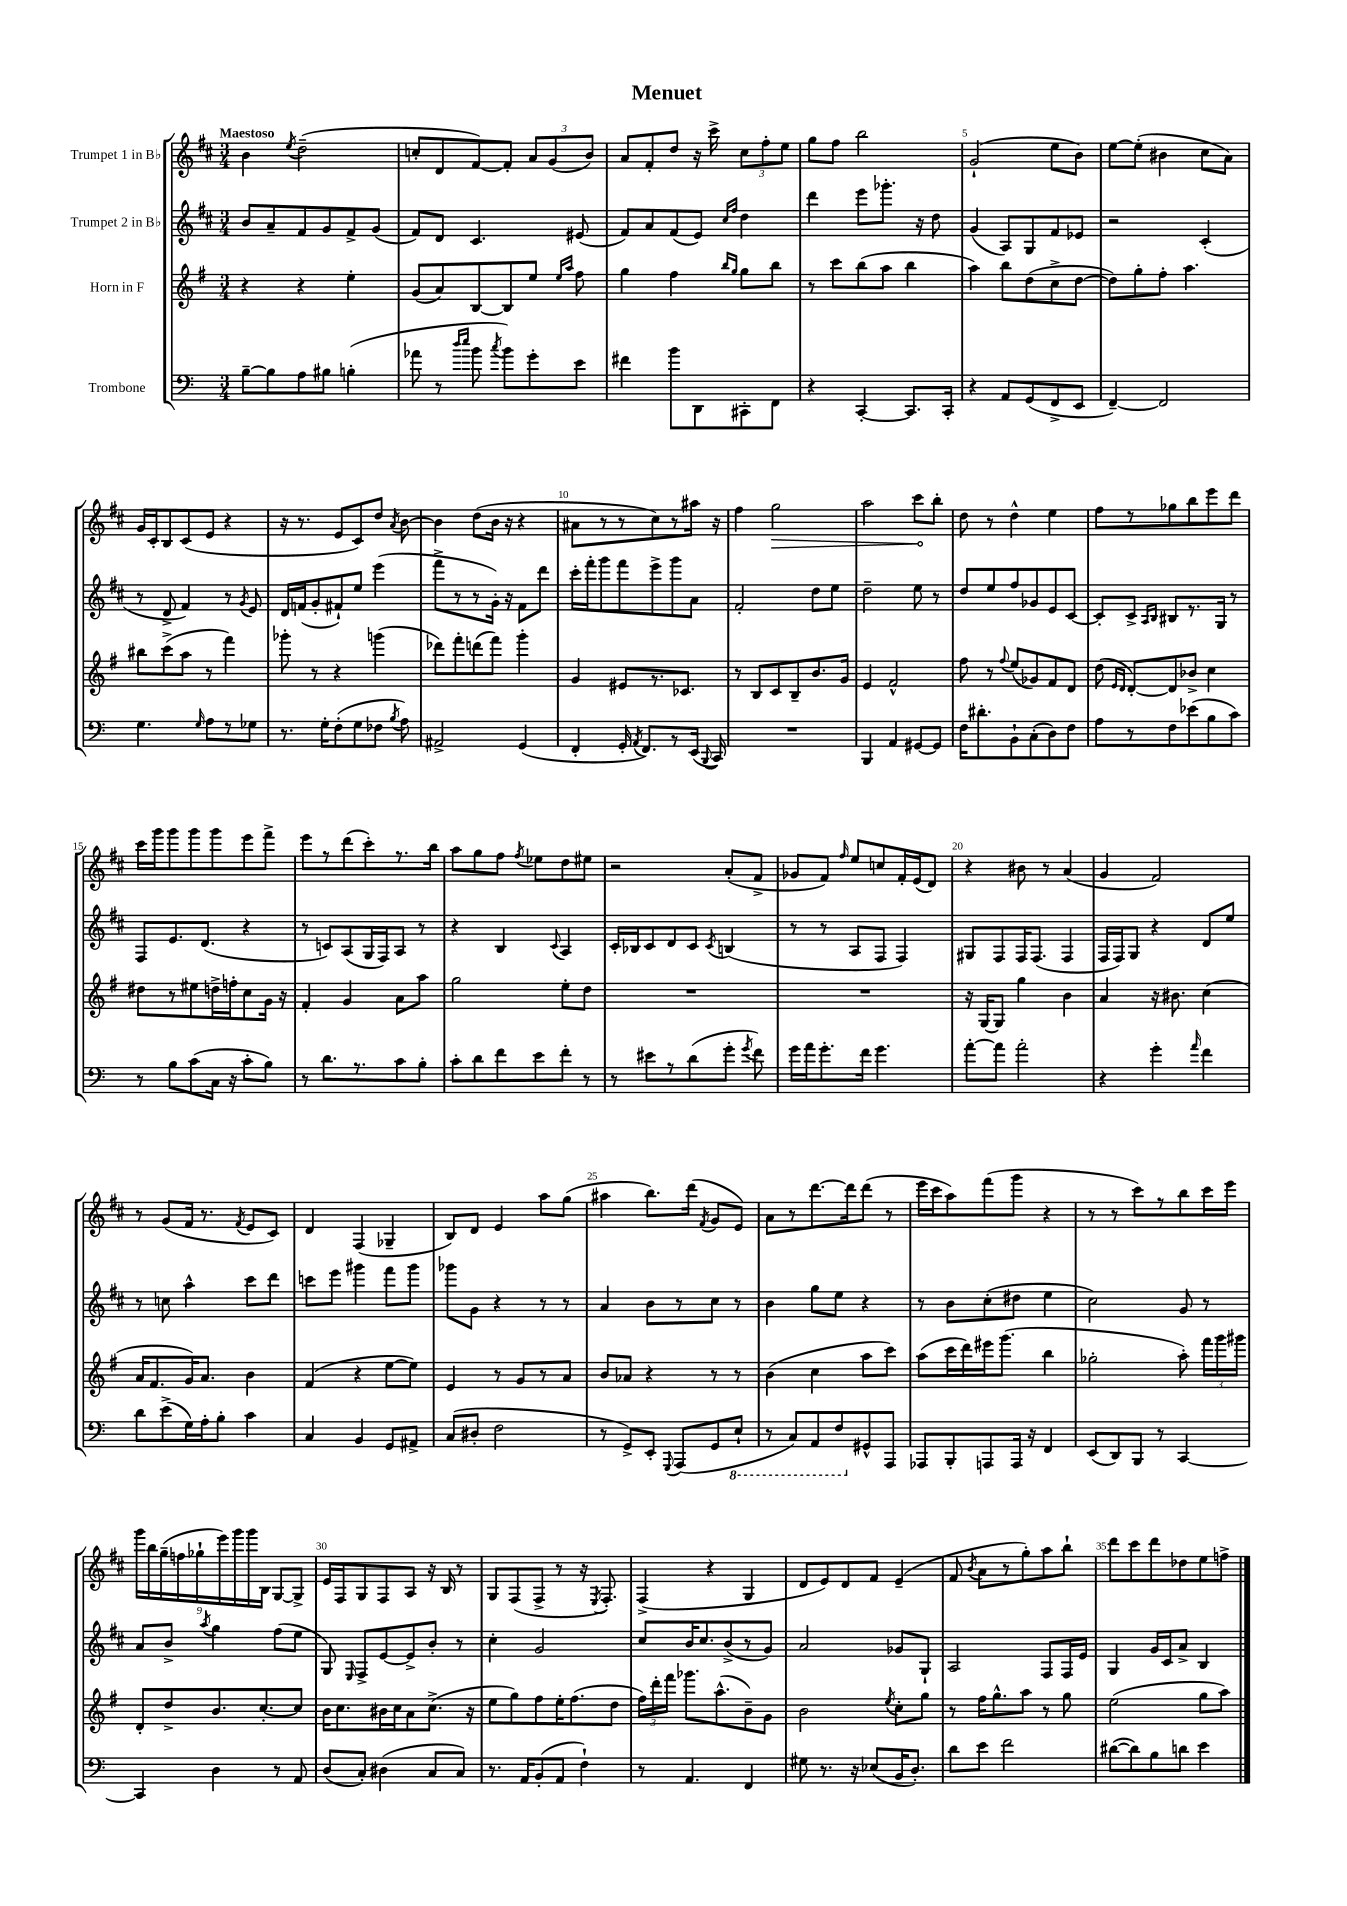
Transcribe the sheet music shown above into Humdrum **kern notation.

**kern	**kern	**kern	**kern	**dynam
*part4	*part3	*part2	*part1	*part1
*staff4	*staff3	*staff2	*staff1	*staff1
*I"Trombone	*I"Horn in F	*I"Trumpet 2 in B♭	*I"Trumpet 1 in B♭	*
*clefF4	*clefG2	*clefG2	*clefG2	*
*k[]	*k[f#]	*k[f#c#]	*k[f#c#]	*
*M3/4	*M3/4	*M3/4	*M3/4	*
=1	=1	=1	=1	=1
!	!	!	!LO:TX:a:B:t=Maestoso	!
[8B~\L	4r	8b/L	4b\	.
8B\]	.	8a~/	.	.
.	.	.	8qee/	.
8A\	4r	8f#/	(2dd~\	.
8B#X\J	.	8g/	.	.
(4Bn'\	4ee'\	8f#^/	.	.
.	.	(8g/J	.	.
=2	=2	=2	=2	=2
8a-X\	(8g/L	8f#/L)	8ccn'/L	.
8r	8a/)	8d/J	8d/	.
16qqdd/LL	.	.	.	.
16qqee/JJ	.	.	.	.
8b\	[8B/	4.c#/	[8f#/)	.
8qcc/	.	.	.	.
8b\L)	8B/]	.	8f#'/J]	.
8g'\	8ee/J	.	12a/L	.
.	.	.	(12g/	.
.	16qqee/LL	.	.	.
.	16qqaa/JJ	.	.	.
8e\J	8ff#\	(8e#X/	.	.
.	.	.	12b/J)	.
=3	=3	=3	=3	=3
4f#X\	4gg\	8f#/L)	8a/L	.
.	.	8a/	8f#'/	.
8b\L	4ff#\	(8f#/	8dd/J	.
8DD\	.	8e/J)	16r	.
.	.	.	16ccc#^\	.
.	16qqbb/LL	16qqcc#/LL	.	.
.	16qqgg/JJ	16qqff#/JJ	.	.
8CC#X'\	8gg\L	4dd\	12cc#\L	.
.	.	.	12ff#'\	.
8FF\J	8bb\J	.	.	.
.	.	.	12ee\J	.
=4	=4	=4	=4	=4
4r	8r	4ddd\	8gg\L	.
.	8ccc\L	.	8ff#\J	.
[4CC'/	(8bb\	8eee\L	2bb\	.
.	8aa\J	8.ggg-X'\J	.	.
8.CC/L]	4bb\	.	.	.
.	.	16r	.	.
.	.	8dd\	.	.
16CC'/Jk	.	.	.	.
=5	=5	=5	=5	=5
4r	4aa\)	(4g/	(2g`/	.
8AA/L	8bb\L	8A/L)	.	.
(8GG/	(8dd\	8G/	.	.
8FF^/	8cc^\	8f#/	8ee\L	.
8EE/J	[8dd\J	8e-X/J	8b\J)	.
=6	=6	=6	=6	=6
[4FF~/)	8dd\L])	2r	[8ee\L	.
.	8gg'\	.	(8ee'\J]	.
2FF/]	8ff#'\J	.	4b#X\	.
.	4.aa\	.	.	.
.	.	(4c#'/	8cc#\L	.
.	.	.	8a\J)	.
!!LO:LB:g=z
=7	=7	=7	=7	=7
4.G\	8bb#X\L	8r	16g/LL	.
.	.	.	16c#'/J	.
.	(8ccc^\	8d^/	8B/	.
.	8aa\J	4f#/)	(8c#/	.
16qqG/	.	.	.	.
8A\L	8r	.	8e/J	.
8r	4fff#\)	8r	4r	.
.	.	8qg/	.	.
8G-X\J	.	8e/	.	.
=8	=8	=8	=8	=8
8.r	8ggg-X'\	16d/LL	16r	.
.	.	(16fn/J	8.r	.
.	8r	8g'/	.	.
16G'\KL	.	.	.	.
(8F'\	4r	8f#X`/)	8e/L	.
8G\	.	8ee/J	8c#/)	.
8F-X\J	(4gggn\	(4eee\	8dd/J	.
8qB/	.	.	8qa/	.
8A\)	.	.	[8b\	.
=9	=9	=9	=9	=9
2AA#X^/	8ddd-X\L)	8fff#^\L	4b\]	.
.	8fff#'\	8r	.	.
.	(8dddn\	8r	(8dd\L	.
.	8fff#\J)	16g'\Jk)	16b\Jk	.
.	.	16r	16r	.
(4GG/	4ggg'\	8f#\L	4r	.
.	.	8ddd\J	.	.
=10	=10	=10	=10	=10
4FF'/	4g/	16ccc#'\LL	8a#X\L	.
.	.	16fff#'\J	.	.
.	.	8ggg\	8r	.
16GG'/	8e#X/L	8fff#\	8r	.
8qAA/	.	.	.	.
8.FF/L)	.	.	.	.
.	8.r	8eee^\	8cc#\)	.
8r	.	8ggg\	8r	.
.	8.c-X/J	.	.	.
(16EE/Jk	.	8a\J	16aa#X\Jk	.
8qqBBB/	.	.	.	.
16CC/)	.	.	16r	.
=11	=11	=11	=11	=11
2.r	8r	2f#'/	4ff#\	.
.	8B/L	.	.	.
!	!	!	!	!LO:HP:b
.	8c/	.	2gg\	>
.	8B~/	.	.	.
.	8.b/	8dd\L	.	.
.	.	8ee\J	.	.
.	16g/Jk	.	.	.
=12	=12	=12	=12	=12
4BBB/	4e/	2dd~\	2aa\	.
4AA/	2f#^^/	.	.	.
[8GG#X/L	.	8ee\	8ccc#\L	.
8GG#/J]	.	8r	8bb'\J	]
=13	=13	=13	=13	=13
16F\KL	8ff#\	8dd/L	8dd\	.
8.d#X'\	.	.	.	.
.	8r	8ee/	8r	.
.	8qqff#/	.	.	.
8BB`\	(8ee/L	8ff#/	4dd^^\	.
(8C'\	8g-X/)	8g-X/	.	.
8D\)	8f#/	8e/	4ee\	.
8F\J	8d/J	[8c#/J	.	.
=14	=14	=14	=14	=14
8A\L	(8dd\	8c#'/L]	8ff#\L	.
.	16qqe/LL	.	.	.
.	16qqd/JJ	.	.	.
8r	[8d'/L)	8c#^/J	8r	.
.	.	16qqA/LL	.	.
.	.	16qqB/JJ	.	.
8F\	8d/]	8B#X/L	8gg-X\	.
(8e-X\	8b-X^/J	8.r	8bb\	.
8B\	4cc\	.	8eee\	.
.	.	16G/Jk	.	.
8c\J)	.	8r	8ddd\J	.
!!LO:LB:g=z
=15	=15	=15	=15	=15
8r	8dd#X\L	8F#/L	16ccc#\LL	.
.	.	.	16ggg\J	.
8B\L	8r	8.e/	8ggg\	.
(8c\	8ee#X\	.	8ggg\	.
.	.	(8.d/J	.	.
16C\Jk	16ddn^\L	.	8ggg\	.
16r	16ffn'\J	.	.	.
8c'\L	8cc\	4r	8eee\	.
8B\J)	16g\Jk	.	8fff#^\J	.
.	16r	.	.	.
=16	=16	=16	=16	=16
8r	4f#'/	8r	8eee\L	.
8.d\L	.	8cn/L)	8r	.
.	4g/	(8A/	(8ddd\	.
8.r	.	.	.	.
.	.	16G/L	8ccc#'\)	.
.	.	16F#/J)	.	.
8c\	8a\L	8A/J	8.r	.
8B'\J	8aa\J	8r	.	.
.	.	.	16bb\Jk	.
=17	=17	=17	=17	=17
8c'\L	2gg\	4r	8aa\L	.
8d\	.	.	8gg\	.
8f\	.	4B/	8ff#\J	.
.	.	.	8qff#/	.
8e\	.	.	8ee-X\L	.
.	.	8qqc#/	.	.
8f'\J	8ee'\L	4A/	8dd\	.
8r	8dd\J	.	8ee#X\J	.
=18	=18	=18	=18	=18
8r	2.r	16c#'/LL	2r	.
.	.	16B-X/J	.	.
8e#X\L	.	8c#/	.	.
8r	.	8d/	.	.
(8d\	.	8c#/J	.	.
.	.	8qc#/	.	.
8g'\J	.	(4Bn/	(8a'/L	.
8qg/	.	.	.	.
8f\)	.	.	8f#^/J	.
=19	=19	=19	=19	=19
16g\LL	2.r	8r	8g-X/L	.
16a\J	.	.	.	.
8.g'\	.	8r	8f#/J)	.
.	.	.	16qqff#/	.
.	.	8A/L	8ee/L	.
16f\Jk	.	.	.	.
4.g\	.	8F#/J	8ccn/	.
.	.	4F#/)	16f#'/L	.
.	.	.	(16e/J	.
.	.	.	8d/J)	.
=20	=20	=20	=20	=20
[8a'\L	16r	8G#X/L	4r	.
.	[16G/KL	.	.	.
8a\J]	8G/J]	8F#/	.	.
2a'\	4gg\	16F#/K	8b#X\	.
.	.	(8.F#/J	.	.
.	.	.	8r	.
.	4b\	4F#/	(4a/	.
=21	=21	=21	=21	=21
4r	4a/	16F#/LL	4g/	.
.	.	16F#/J)	.	.
.	.	8G/J	.	.
4g'\	16r	4r	2f#/)	.
.	8.b#X\	.	.	.
16qqa/	.	.	.	.
4f\	(4cc\	8d/L	.	.
.	.	8ee/J	.	.
!!LO:LB:g=z
=22	=22	=22	=22	=22
8d\L	16a/KL	8r	8r	.
.	8.f#/	.	.	.
(8e^\	.	8ccn\	(8g/L	.
16G\L)	16g/K)	4aa^^\	16f#/Jk	.
16A'\J	8.a/J	.	8.r	.
8B'\J	.	.	.	.
.	.	.	8qf#/	.
4c\	4b\	8ccc#\L	8e/L	.
.	.	8ddd\J	8c#/J)	.
=23	=23	=23	=23	=23
4C/	(4f#/	8cccn\L	4d/	.
.	.	8eee\J	.	.
4BB/	4r	4ggg#X\	(4F#/	.
8GG/L	[8ee\L	8fff#\L	4G-X~/	.
8AA#X^/J	8ee\J])	8ggg#\J	.	.
=24	=24	=24	=24	=24
(8C/L	4e/	8ggg-X\L	8B/L)	.
8D#X'/J	.	8g\J	8d/J	.
2F\	8r	4r	4e/	.
.	8g/L	.	.	.
.	8r	8r	8aa\L	.
.	8a/J	8r	(8gg\J	.
=25	=25	=25	=25	=25
8r	8b/L	4a/	4aa#X\	.
8GG^/L)	8a-X/J	.	.	.
8EE'/J	4r	8b\L	8.bb\L)	.
8qqGGG/	.	.	.	.
(8AAA/L	.	8r	.	.
.	.	.	(16ddd\Jk	.
.	.	.	8qf#/	.
8GG/	8r	8cc#\J	8g/L	.
*8ba	*	*	*	*
8EE`/J	8r	8r	8e/J)	.
=26	=26	=26	=26	=26
8r	(4b\	4b\	8a\L	.
8CC/L)	.	.	8r	.
8AAA/	4cc\	8gg\L	[8.ddd\	.
8FF/	.	8ee\J	.	.
.	.	.	16ddd\k]	.
*X8ba	*	*	*	*
8GG#X^^/	8aa\L	4r	(8ddd\J	.
8AAA/J	8ccc\J)	.	8r	.
=27	=27	=27	=27	=27
8AAA-X/L	(8aa\L	8r	16eee\LL	.
.	.	.	16ccc#\J	.
8BBB'/	16ccc\L	8b\L	8aa\)	.
.	16ddd\)	.	.	.
8AAAn/	16eee#X\J	(8cc#'\	(8fff#\	.
.	(8.ggg\J	.	.	.
16AAA/Jk	.	8dd#X\J	8ggg\J	.
16r	.	.	.	.
4FF/	4bb\	4ee\	4r	.
=28	=28	=28	=28	=28
(8EE/L	2gg-X'\	2cc#\)	8r	.
8DD/)	.	.	8r	.
8BBB/J	.	.	8ccc#\L)	.
8r	.	.	8r	.
[4CC/	8aa'\)	8g/	8bb\	.
.	24fff#\LL	8r	16ccc#\L	.
.	24ggg\	.	.	.
.	.	.	16eee\JJ	.
.	24ggg#X\JJ	.	.	.
!!LO:LB:g=z
=29	=29	=29	=29	=29
4CC/]	8d'/L	8a/L	18ggg\LL	.
.	.	.	18bb\	.
.	.	.	(18gg~\	.
.	8dd^/	8b^/J	.	.
.	.	.	18ffn\	.
.	.	.	18gg-X`\	.
.	.	8qaa/	.	.
4D\	8.b/	4gg\	.	.
.	.	.	18eee\)	.
.	.	.	18ggg\	.
.	.	.	18ggg\	.
.	[8.cc'/	.	.	.
.	.	.	18B\JJ	.
8r	.	(8ff#\L	[8G/L	.
8AA/	8cc/J]	8ee\J	8G^/J]	.
=30	=30	=30	=30	=30
(8D/L	16b\KL	8G/)	16e/LL	.
.	8.cc\	.	16F#/J	.
.	.	16qqE/	.	.
8C'/J)	.	8F#^/L	8G/	.
(4D#X\	16b#X\L	[8e/	8F#/	.
.	16cc\J	.	.	.
.	8a\	8e^/]	8A/J	.
8C/L	(8.cc^\J	8b'/J	16r	.
.	.	.	16B/	.
8C/J)	.	8r	8r	.
.	16r	.	.	.
=31	=31	=31	=31	=31
8.r	8ee\L	4cc#'\	8G/L	.
.	8gg\)	.	(8F#/	.
16AA/KL	.	.	.	.
(8BB'/	8ff#\	2g/	8F#^/J	.
8AA/J	16ee'\K	.	8r	.
.	(8.ff#\	.	.	.
4F`\)	.	.	16r	.
.	.	.	8qE/	.
.	.	.	8.F#'/)	.
.	8dd\J	.	.	.
=32	=32	=32	=32	=32
8r	24ff#\LL)	8cc#/L	(4F#^/	.
.	24ddd'\	.	.	.
.	24fff#\JJ	.	.	.
4.AA/	8.ggg-X\L	16b/K	.	.
.	.	8.cc#/	.	.
.	.	.	4r	.
.	(8.aa^^\	.	.	.
.	.	(8b^/	.	.
4FF/	8b~\)	8r	4G/	.
.	8g\J	8g/J)	.	.
=33	=33	=33	=33	=33
8G#X\	2b\	2a/	8d/L	.
8.r	.	.	8e/)	.
.	.	.	8d/	.
16r	.	.	.	.
(8E-X/L	.	.	8f#/J	.
.	8qee/	.	.	.
16BB/K	8cc'\L	8g-X/L	(4e~/	.
8.D'/J)	.	.	.	.
.	8gg\J	8G`/J	.	.
=34	=34	=34	=34	=34
8d\L	8r	2A/	8f#/	.
.	.	.	8qb/	.
8e\J	16ff#\KL	.	8a\L	.
.	8.gg^^\	.	.	.
2f\	.	.	8r	.
.	8aa\J	.	8gg'\)	.
.	8r	8F#/L	8aa\	.
.	8gg\	16F#/L	8bb`\J	.
.	.	16e/JJ	.	.
=35	=35	=35	=35	=35
([8d#X\L	(2ee\	4G/	8ddd\L	.
8d#\])	.	.	8ccc#\	.
8B\	.	16g/LL	8ddd\	.
.	.	16c#/J	.	.
8dn\J	.	8a^/J	8dd-X\	.
4e\	8gg\L	4B/	8ee\	.
.	8aa\J)	.	8ffn^\J	.
==	==	==	==	==
*-	*-	*-	*-	*-
